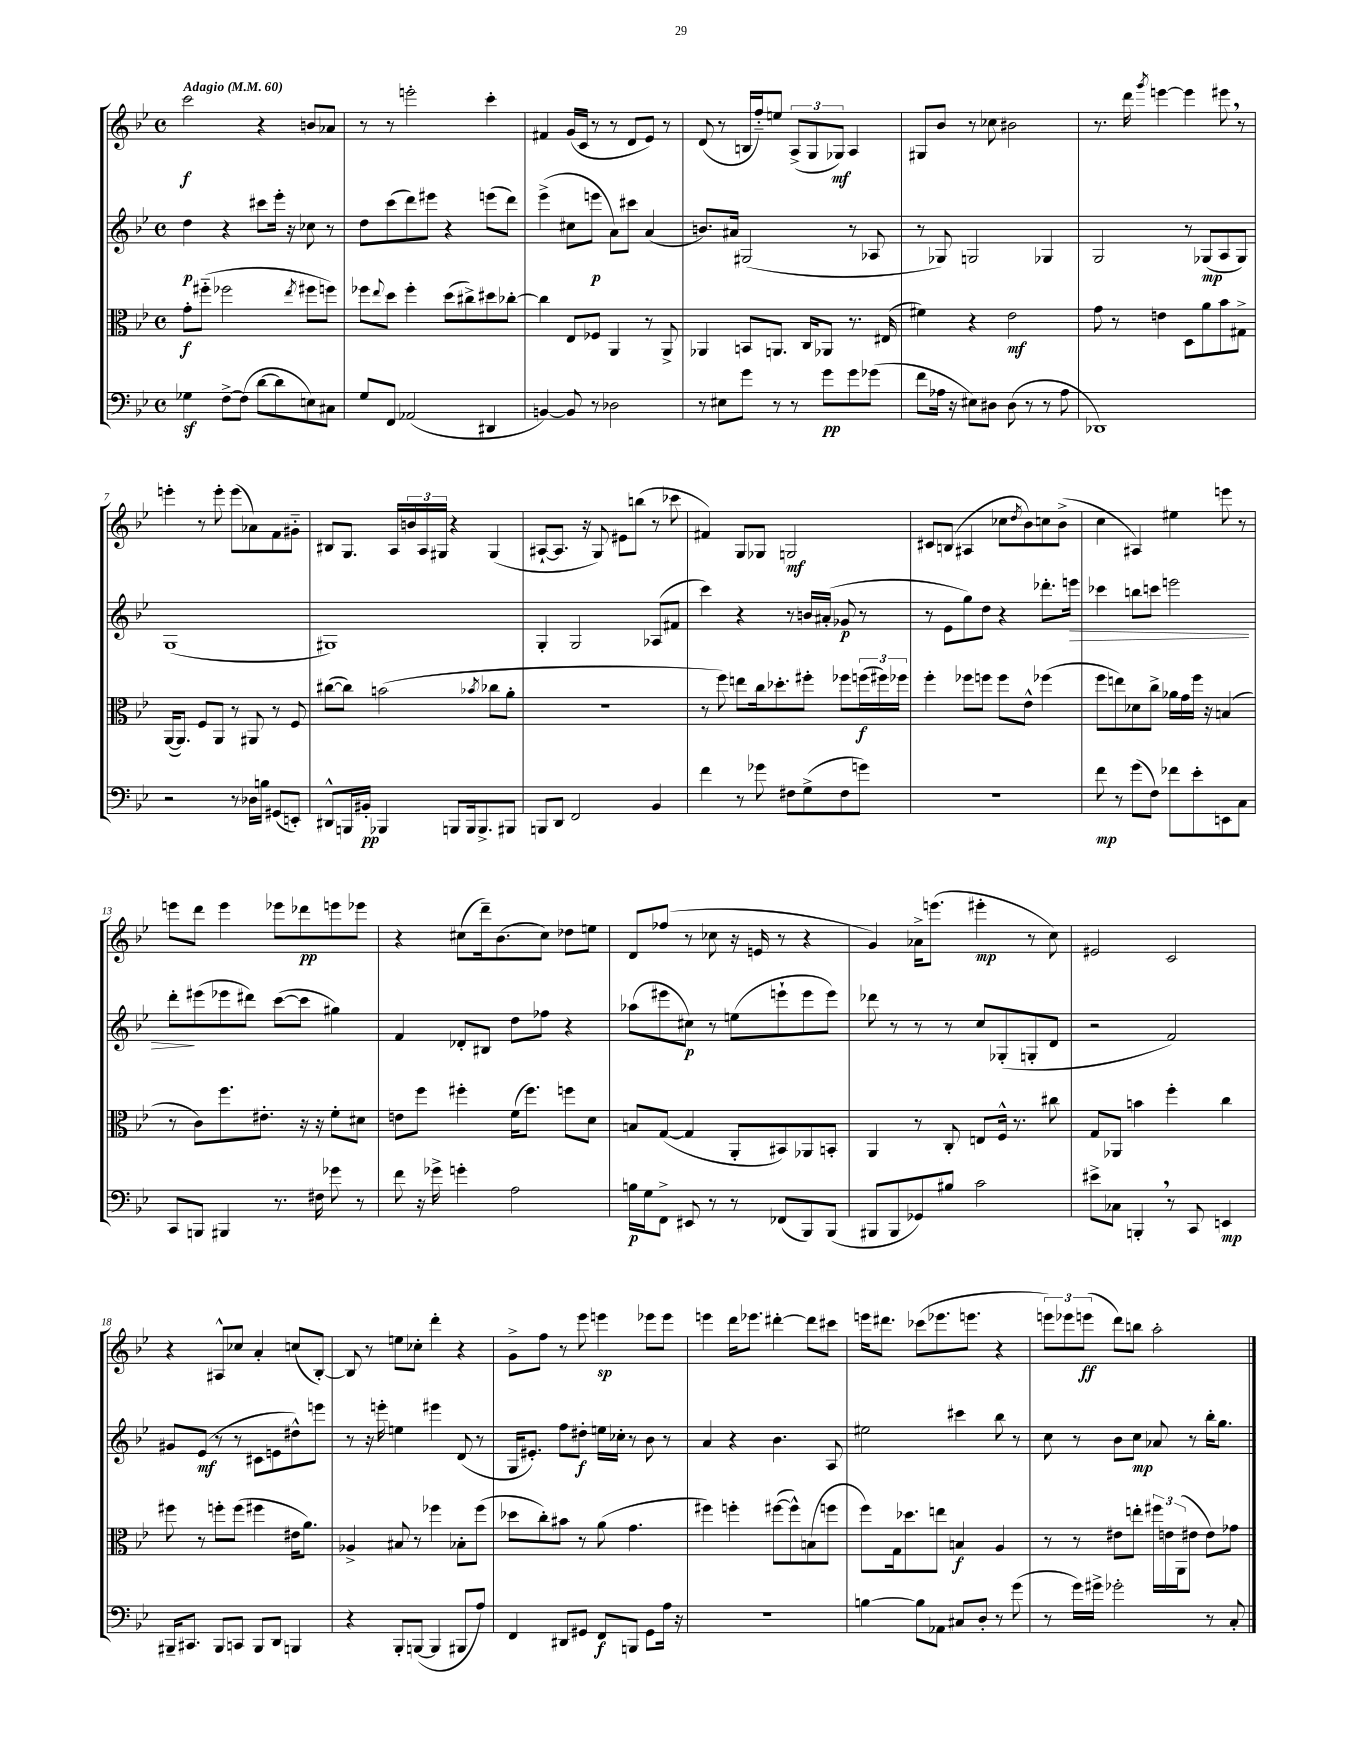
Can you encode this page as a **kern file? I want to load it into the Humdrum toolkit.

**kern	**kern	**kern	**kern
*staff4	*staff3	*staff2	*staff1
*clefF4	*clefC3	*clefG2	*clefG2
*k[b-e-]	*k[b-e-]	*k[b-e-]	*k[b-e-]
*M4/4	*M4/4	*M4/4	*M4/4
*met(c)	*met(c)	*met(c)	*met(c)
*MM60	*MM60	*MM60	*MM60
4G-\	8g'\L	4dd\	2ccc\
.	(8ff#'~\J	.	.
[8F^\L	2ff-\	4r	.
(8F\]J	.	.	.
[8d\L	.	8ccc#\L	4r
8d\]	.	16eee-'\Jk	.
.	.	16r	.
.	8qee-/	.	.
8E\)	8ff#\L	8cc-\	8b/L
8C#\J	8ff\J)	8r	8a-/J
=	=	=	=
8G/L	8ff-\L	8dd\L	8r
.	8qqee-/	.	.
8FF/J	8dd\J	(8ccc\	8r
(2AA-/	4ff-'\	8ddd\)	2eee'\
.	.	8eee#\J	.
.	(8dd\L	4r	.
.	8cc#^\)	.	.
4DD#/	8dd#\	(8eee\L	4ccc'\
.	[8cc-'\J	8ddd\J)	.
=	=	=	=
[4BB/)	4cc-\]	(4eee-^\	4f#/
8BB/]	8E-/L	8cc#\L	(16g/LL
.	.	.	16c/JJ
8r	8F-/J	8eee\J	8r
2D-\	4AA/	8a\L)	8r
.	.	8ccc#\J	8d/L
.	8r	(4a/	8e-/J)
.	8AA^/	.	8r
=	=	=	=
8r	4AA-/	8.b/L)	(8d/
8E#\L	.	.	8r
.	.	16a#/Jk	.
8g\J	8BB/L	(2G#/	16B/LL
.	.	.	16ff'~/J)
8r	8.AA/J	.	8ee/J
8r	.	.	(12A^/L
.	16C/LK	.	.
.	.	.	12G/
8g\L	8AA-/J	.	.
.	.	.	12G-/J)
8g\	8.r	8r	4A/
(8g-\J	.	8A-/	.
.	(16E#/	.	.
=	=	=	=
8f\L	4f#\)	8r	8G#/L
16A-\Jk	.	8G-/)	8b-/J
16r	.	.	.
8E#\L)	4r	2G/	8r
8D#\J	.	.	8cc-\
(8D#\	2e-\	.	2b#\
8r	.	.	.
8r	.	4G-/	.
8A-\	.	.	.
=	=	=	=
1DD-)	8g\	2G/	8.r
.	8r	.	.
.	.	.	16ddd\
.	.	.	8qggg/
.	4e\	.	[4eee\
.	8D\L	8r	4eee\]
.	8a\	(8G-/L	.
.	8b-\	8A/	8eee#\
.	8G#^\J	8G-/J)	8r
=	=	=	=
2r	([16AA/LK	(1G	4eee'\
.	8.AA/]J)	.	.
.	8F/L	.	8r
.	8AA/J	.	8eee'\
8r	8r	.	(8eee\L
16D-\LL	8AA#/	.	8a-\)
16B\JJ	.	.	.
(8GG#/L	8r	.	8f\
8EE'/J)	8F/	.	8g#'~\J
=	=	=	=
8DD#^^/L	([8cc#\L	1G#)	8B#/L
16BBB/L	8cc#\]J)	.	8.G/J
16BB#'/JJ	.	.	.
4BBB-/	(2b\	.	.
.	.	.	16A/LL
.	.	.	24b/
.	.	.	24A/
.	.	.	24G#/JJ
8BBB/L	.	.	4r
16BBB/k	.	.	.
8.BBB^/	.	.	.
.	8qb-/	.	.
.	8cc-\L	.	(4G#/
8BBB#/J	8a'\J	.	.
=	=	=	=
8BBB/L	1r	4G'/	[8A#`/L
8DD/J	.	.	8.A#/]J
2FF/	.	2G/	.
.	.	.	16r
.	.	.	8G/)
.	.	.	8e#\L
.	.	.	(8bb\J
4BB-/	.	(8A-/L	8r
.	.	8f#/J	8ccc-\
=	=	=	=
4f\	8r	4ccc\)	4f#/)
.	8ff\)	.	.
8r	8ee\L	4r	8G/L
8g-\	16cc\k	.	8G-/J
.	8.dd-'\	.	.
8F#\L	.	8r	2G/
(8G^\	8ff#'\J	16b/LL	.
.	.	(16a#'/JJ	.
8F#\	8ff-\L	8g-/	.
8g\J)	(24ff\L	8r	.
.	24ff#\)	.	.
.	24ff-\JJ	.	.
=	=	=	=
1r	4ff'\	8r	8c#/L
.	.	8e-\L	(8B/J
.	8ff-\L	8gg\)	4A#/
.	8ff\J	8dd\J	.
.	8ff\L	4r	8cc-\L
.	.	.	8qdd/
.	8e-^^\J	.	8b-\)
.	(4ff-\	8.ddd-'\L	8cc\
.	.	.	(8b-^\J
.	.	16eee\Jk	.
=	=	=	=
8f\	8ff\L	4ccc-\	4cc\
8r	8ee\)	.	.
(8g\L	8d-\	8bb\L	4A#/)
8F\J)	8cc^\J	8ccc\J	.
8f-\L	16a-\LL	2eee\	4ee#\
.	16g\	.	.
8e-'\	16ff\JJ	.	.
.	16r	.	.
8EE\	(4B/	.	8eee\
8C\J	.	.	8r
=	=	=	=
8CC/L	8r	8ddd'\L	8eee\L
8BBB/J	8c\L)	(8eee#\	8ddd\J
4BBB#/	8.ff\	8eee-\	4eee\
.	.	8ddd#\J)	.
.	8.e#'\J	.	.
8.r	.	([8ccc\L	8eee-\L
.	16r	8ccc\]J	8ddd-\
16F#\	16r	.	.
8g-\	8f'\L	4gg#\)	8eee\
8r	8d#\J	.	8eee-\J
=	=	=	=
8f\	8e\L	4f/	4r
16r	8ff\J	.	.
16g-^\	.	.	.
4g'\	4ff#'\	8d-'/L	(8cc#\L
.	.	8B#/J	16ddd~\k)
.	.	.	(8.b-\
2A\	(16f\LK	8dd\L	.
.	8.ff#\J)	.	.
.	.	8ff-\J	8cc#\J)
.	8ff\L	4r	8dd-\L
.	8d\J	.	8ee\J
=	=	=	=
16B\LL	8B/L	(8aa-\L	8d/L
16G\J	.	.	.
8FF^\J	([8G/J	8eee#\	(8ff-/J
8EE#/	4G/]	8cc#\J)	8r
8r	.	8r	8cc-\
8r	8AA'/L	(8ee\L	16r
.	.	.	16e/
(8FF-/L	8BB#/)	8eee`\	8r
8BBB-/)	8AA-/	8eee\	4r
(8BBB-/J	8BB'/J	8eee\J)	.
=	=	=	=
8BBB#/L	4AA/	8ddd-\	4g/)
8BBB#/	.	8r	.
8GG-/)	8r	8r	16a-^\LK
.	.	.	(8.eee\J
8B#/J	8C'/	8r	.
2c\	8E/L	8cc/L	4eee#'\
.	16F^^/Jk	(8G-'/	.
.	8.r	.	.
.	.	8G'/	8r
.	8cc#\	8d/J	8cc\)
=	=	=	=
8e#^\L	8G/L	2r	2e#/
8C-\J	8AA-/J	.	.
4BBB'/	4b\	.	.
8r	4ff'\	2f/)	2c/
8CC/	.	.	.
4EE/	4cc\	.	.
=	=	=	=
16BBB#~/LK	8ff#\	8g#/L	4r
8.CC#/J	.	.	.
.	8r	(8e-/J	.
8BBB#/L	8ff'\L	8r	8A#^^/L
8CC/J	(8ff\J	8r	8cc-/J
8BBB#/L	4ff#\	8c#\L	4a'/
8DD/J	.	8e\	.
4BBB/	16e#\LK	8dd#^^\)	(8cc/L
.	8.a\J)	.	.
.	.	8eee\J	[8B-'/J)
=	=	=	=
4r	4A-^/	8r	8B-/]
.	.	16r	8r
.	.	16eee'\	.
8BBB-'/L	8B#/	4ee\	8ee\L
([8BBB/J	8r	.	8cc-'\J
4BBB/]	4ff-\	4eee#\	4ddd'\
8BBB#/L	8B-'\L	(8d/	4r
8A/J)	(8ff-\J	8r	.
=	=	=	=
4FF/	8dd-\L	16G/LK	8g^\L
.	.	8.e#'/J)	.
.	8cc'\)	.	8ff\J
8DD#/L	8b#\J	8ff\L	8r
8GG#/J	8r	8dd#'\J	8eee-\
8FF/L	(8a\	16ee\LL	4eee\
.	.	16cc-'\JJ	.
8BBB/J	4.g\	8r	.
8GG#\L	.	8b-\	8eee-\L
16A\Jk	.	8r	8eee-\J
16r	.	.	.
=	=	=	=
1r	4ff#\)	4a/	4eee\
.	4ff'\	4r	16ddd\LK
.	.	.	8.eee-\J
.	([8ff#\L	4.b-\	[4ddd#'\
.	8ff#^^\])	.	.
.	(8B\	.	8ddd#\]L
.	8ff\J	8A/	8ccc#\J
=	=	=	=
[4B\	8ff\L)	2ee#\	16eee\LK
.	.	.	8.ddd#\J
.	16G\k	.	.
.	8.dd-\	.	.
8B\]L	.	.	(8ccc-\L
8AA-\J	8ee\J	.	8.eee-\
8C#/L	4B/	4ccc#\	.
.	.	.	8.eee\J
8D'/J	.	.	.
8r	4A/	8bb-\	4r
(8g\	.	8r	.
=	=	=	=
8r	8r	8cc\	12eee\L)
.	.	.	12eee-\
16g\LL)	8r	8r	.
.	.	.	(12eee\J
16g#^\JJ	.	.	.
2g-'\	8e#\L	8b-\L	8ddd\L)
.	8ee'\J	8cc\J	8bb\J
.	24ff#\LL	8a-/	2aa'\
.	24e\	.	.
.	(24AA\J	.	.
.	8e#\J	8r	.
8r	8e#\L)	16bb-'\LK	.
.	.	8.gg\J	.
8C'/	8g-\J	.	.
==	==	==	==
*-	*-	*-	*-
